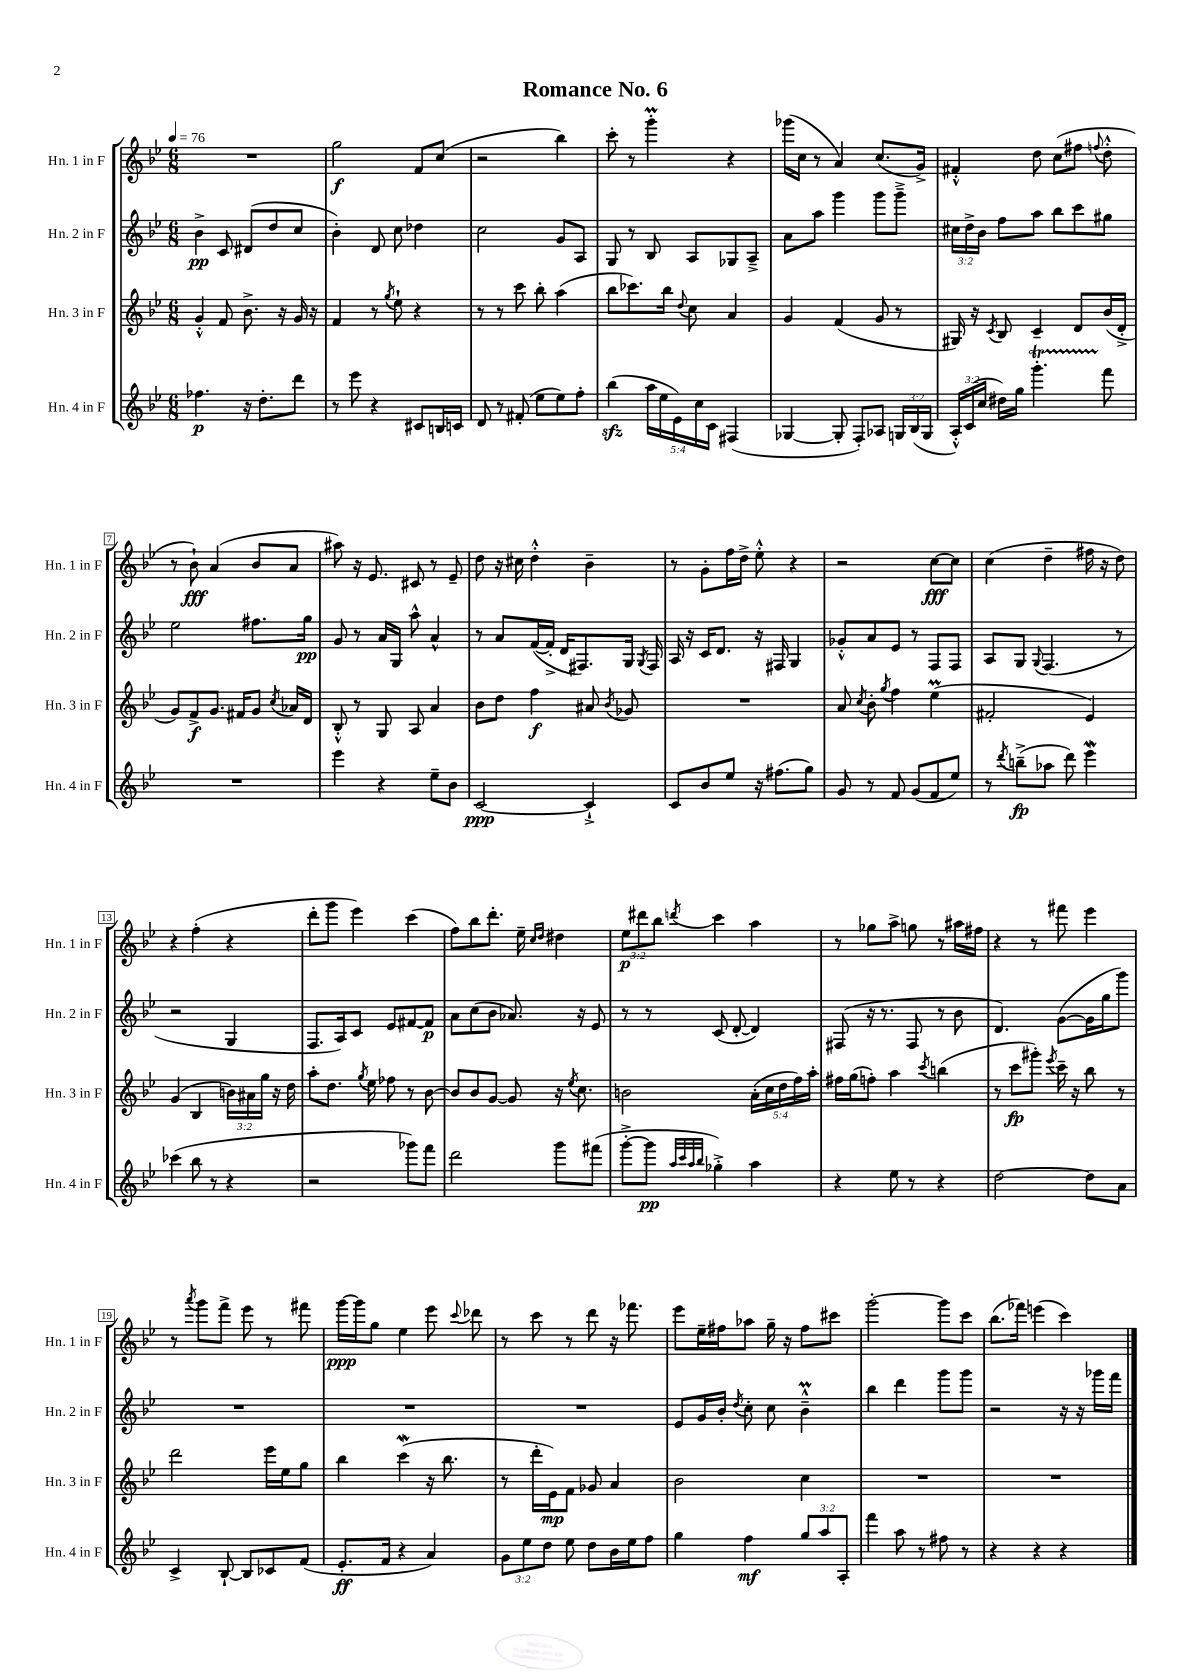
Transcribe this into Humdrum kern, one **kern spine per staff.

**kern	**dynam	**kern	**dynam	**kern	**dynam	**kern	**dynam
*part4	*part4	*part3	*part3	*part2	*part2	*part1	*part1
*staff4	*staff4	*staff3	*staff3	*staff2	*staff2	*staff1	*staff1
*I"Hn. 4 in F	*	*I"Hn. 3 in F	*	*I"Hn. 2 in F	*	*I"Hn. 1 in F	*
*I'Hn. 4 in F	*	*I'Hn. 3 in F	*	*I'Hn. 2 in F	*	*I'Hn. 1 in F	*
*clefG2	*	*clefG2	*	*clefG2	*	*clefG2	*
*k[b-e-]	*	*k[b-e-]	*	*k[b-e-]	*	*k[b-e-]	*
*M6/8	*	*M6/8	*	*M6/8	*	*M6/8	*
*MM76	*	*MM76	*	*MM76	*	*MM76	*
=1	=1	=1	=1	=1	=1	=1	=1
4.ff-X\	p	4g'^^/	.	4b-^\	pp	2.r	.
.	.	8f/	.	8c/	.	.	.
16r	.	8.b-^\	.	(8d#X/L	.	.	.
8.dd'\L	.	.	.	.	.	.	.
.	.	.	.	8dd/	.	.	.
.	.	16r	.	.	.	.	.
8ddd\J	.	16g/	.	8cc/J	.	.	.
.	.	16r	.	.	.	.	.
=2	=2	=2	=2	=2	=2	=2	=2
8r	.	4f/	.	4b-'\)	.	2gg\	f
8eee-\	.	.	.	.	.	.	.
4r	.	8r	.	8d/	.	.	.
.	.	8qgg/	.	.	.	.	.
.	.	8ee-`\	.	8cc\	.	.	.
8c#X/L	.	4r	.	4dd-X\	.	8f/L	.
16Bn/L	.	.	.	.	.	(8cc/J	.
16cn/JJ	.	.	.	.	.	.	.
=3	=3	=3	=3	=3	=3	=3	=3
8d/	.	8r	.	2cc\	.	2r	.
8r	.	8r	.	.	.	.	.
(8f#X'/	.	8ccc\	.	.	.	.	.
8ee-\L	.	8bb-'\	.	.	.	.	.
8ee-\)	.	(4aa\	.	8g/L	.	4bb-\)	.
8ff'\J	.	.	.	8A/J	.	.	.
=4	=4	=4	=4	=4	=4	=4	=4
(4bb-zz\	.	8bb-\L	.	8G/	.	8ccc'\	.
.	.	8.ccc-X\)	.	8r	.	8r	.
20aa\LL	.	.	.	8B-/	.	4gggM'\	.
20ee-\	.	.	.	.	.	.	.
.	.	16bb-\Jk	.	.	.	.	.
20e-\)	.	.	.	.	.	.	.
.	.	8qqdd/	.	.	.	.	.
.	.	8cc\	.	8A/L	.	.	.
20cc\	.	.	.	.	.	.	.
20c\JJ	.	.	.	.	.	.	.
(4F#X/	.	4a/	.	8G-X/	.	4r	.
.	.	.	.	8A~^/J	.	.	.
=5	=5	=5	=5	=5	=5	=5	=5
[4G-X/	.	4g/	.	8a\L	.	(16ggg-X\LL	.
.	.	.	.	.	.	16cc\JJ	.
.	.	.	.	8aa\J	.	8r	.
8G-'/]	.	(4f/	.	4ggg\	.	4a/)	.
8F'/L)	.	.	.	.	.	.	.
8A-X/J	.	8g/	.	8ggg\L	.	(8.cc/L	.
24Gn/LL	.	8r	.	8ggg~^\J	.	.	.
(24B-/	.	.	.	.	.	.	.
.	.	.	.	.	.	16g^/Jk)	.
24G/JJ	.	.	.	.	.	.	.
=6	=6	=6	=6	=6	=6	=6	=6
24A'^^/LL)	.	16G#X/)	.	24cc#X\LL	.	4f#X'^^/	.
(24c/	.	.	.	24dd^\	.	.	.
.	.	16r	.	.	.	.	.
24cc/JJ	.	.	.	24b-\JJ	.	.	.
.	.	8qc/	.	.	.	.	.
16dd#X\LL)	.	8B-/	.	8ff\L	.	.	.
16gg\JJ	.	.	.	.	.	.	.
4.gggT'\	.	4c~/	.	8aa\J	.	8dd\	.
.	.	.	.	8bb-\L	.	(8cc\L	.
.	.	8d/L	.	8ccc\	.	8ff#X\J	.
.	.	.	.	.	.	8qqffn/	.
8fff\	.	(16b-/L	.	8gg#X\J	.	8dd'^^\	.
.	.	16d'^/JJ	.	.	.	.	.
!!LO:LB:g=z
=7	=7	=7	=7	=7	=7	=7	=7
2.r	.	8g/L)	.	2ee-\	.	8r	.
.	.	8f^/	f	.	.	8b-`\)	fff
.	.	8.g/J	.	.	.	(4a/	.
.	.	16f#X/KL	.	.	.	.	.
.	.	8g/J	.	8.ff#X\L	.	8b-/L	.
.	.	8qcc/	.	.	.	.	.
.	.	16a-X/LL	.	.	.	8a/J	.
.	.	16d/JJ	.	16gg\Jk	pp	.	.
=8	=8	=8	=8	=8	=8	=8	=8
4eee-\	.	8B-'^^/	.	8g/	.	8aa#X\)	.
.	.	8r	.	8r	.	16r	.
.	.	.	.	.	.	8.e-/	.
4r	.	8G/	.	16a/LL	.	.	.
.	.	.	.	16G/JJ	.	.	.
.	.	8A/	.	8aa^^\	.	8c#X/	.
8ee-~\L	.	4a/	.	4a^^/	.	8r	.
8b-\J	.	.	.	.	.	8e-~/	.
=9	=9	=9	=9	=9	=9	=9	=9
[2c/	ppp	8b-\L	.	8r	.	8dd\	.
.	.	8dd\J	.	8a/L	.	16r	.
.	.	.	.	.	.	16cc#X\	.
.	.	4ff\	f	([16f/L	.	4dd'^^\	.
.	.	.	.	16f'^/JJ]	.	.	.
.	.	.	.	16d/KL	.	.	.
.	.	.	.	8.F#X/)	.	.	.
4c`^/]	.	8a#X/	.	.	.	4b-~\	.
.	.	8qb-/	.	.	.	.	.
.	.	8g-X/	.	16G/Jk	.	.	.
.	.	.	.	8qG/	.	.	.
.	.	.	.	16F#/	.	.	.
=10	=10	=10	=10	=10	=10	=10	=10
8c/L	.	2.r	.	16A/	.	8r	.
.	.	.	.	16r	.	.	.
8b-/	.	.	.	16c/KL	.	8g'\L	.
.	.	.	.	8.d/J	.	.	.
8ee-/J	.	.	.	.	.	16ff\L	.
.	.	.	.	.	.	16dd^\JJ	.
16r	.	.	.	16r	.	8ee-'^^\	.
(8.ff#X\L	.	.	.	16F#X/	.	.	.
.	.	.	.	4G/	.	4r	.
8gg\J)	.	.	.	.	.	.	.
=11	=11	=11	=11	=11	=11	=11	=11
8g/	.	8a/	.	8g-X'^^/L	.	2r	.
.	.	8qcc/	.	.	.	.	.
8r	.	8b-'\	.	8a/	.	.	.
.	.	8qgg/	.	.	.	.	.
8f/	.	4ff\	.	8e-/J	.	.	.
(8g/L	.	.	.	8r	.	.	.
8f/	.	(4ee-M\	.	8F/L	.	[8cc\L	fff
8ee-/J)	.	.	.	8F/J	.	8cc\J]	.
=12	=12	=12	=12	=12	=12	=12	=12
8r	.	2f#X'/	.	8A/L	.	(4cc\	.
8qddd/	.	.	.	.	.	.	.
(8bbn~^\L	fp	.	.	8G/J	.	.	.
.	.	.	.	8qqG/	.	.	.
8aa-X\J	.	.	.	(4.F/	.	4dd~\	.
8ddd\)	.	.	.	.	.	.	.
4eee-w\	.	4e-/)	.	.	.	16ff#X\	.
.	.	.	.	.	.	16r	.
.	.	.	.	8r	.	8dd\)	.
!!LO:LB:g=z
=13	=13	=13	=13	=13	=13	=13	=13
(4ccc-X\	.	(4g/	.	2r	.	4r	.
8bb-\	.	4B-/	.	.	.	(4ff'\	.
8r	.	.	.	.	.	.	.
4r	.	24bn\LL)	.	4G/	.	4r	.
.	.	24a#X\	.	.	.	.	.
.	.	24gg\JJ	.	.	.	.	.
.	.	16r	.	.	.	.	.
.	.	16dd\	.	.	.	.	.
=14	=14	=14	=14	=14	=14	=14	=14
2r	.	8aa'\L	.	8.F/L	.	8ddd'\L	.
.	.	8.dd\J	.	.	.	8ggg\J	.
.	.	.	.	16A/k)	.	.	.
.	.	.	.	8c/J	.	4eee-\)	.
.	.	8qgg/	.	.	.	.	.
.	.	16ee-\	.	.	.	.	.
.	.	8ff-X\	.	8e-/L	.	.	.
8ggg-X\L)	.	8r	.	[8f#X/	.	(4ccc\	.
8fff\J	.	[8b-\	.	8f#/J]	p	.	.
=15	=15	=15	=15	=15	=15	=15	=15
2ddd\	.	8b-/L]	.	8a\L	.	8ff\L)	.
.	.	8b-/	.	(8cc\	.	8bb-\	.
.	.	[8g/J	.	8b-\J	.	8.ddd'\J	.
.	.	8g/]	.	8.a-X/)	.	.	.
.	.	.	.	.	.	16ee-~\	.
.	.	.	.	.	.	16qqcc/LL	.
.	.	.	.	.	.	16qqdd/JJ	.
8ggg\L	.	16r	.	.	.	4dd#X\	.
.	.	8qee-/	.	.	.	.	.
.	.	8.cc\	.	16r	.	.	.
(8fff#X\J	.	.	.	8e-/	.	.	.
=16	=16	=16	=16	=16	=16	=16	=16
[8ggg'^\L	.	2bn\	.	8r	.	12ee-\L	p
.	.	.	.	.	.	12ddd#X\	.
8ggg\J]	pp	.	.	8r	.	.	.
.	.	.	.	.	.	12bb-\J	.
32qqaa/LLL	.	.	.	.	.	.	.
32qqccc/	.	.	.	.	.	.	.
32qqaa/	.	.	.	.	.	.	.
32qqbb-/JJJ	.	.	.	.	.	8qdddn/	.
4gg-X'^\)	.	.	.	(8c/	.	4ccc\	.
.	.	.	.	[8d'/	.	.	.
4aa\	.	(20a'\LL	.	4d/])	.	4aa\	.
.	.	20cc\	.	.	.	.	.
.	.	20dd\	.	.	.	.	.
.	.	20ff\)	.	.	.	.	.
.	.	20aa'\JJ	.	.	.	.	.
=17	=17	=17	=17	=17	=17	=17	=17
4r	.	16ff#X\LL	.	(8F#X/	.	8r	.
.	.	(16gg\J	.	.	.	.	.
.	.	8ffn'\J)	.	16r	.	8gg-X\L	.
.	.	.	.	8.r	.	.	.
8ee-\	.	4aa\	.	.	.	8aa^\J	.
8r	.	.	.	8F#/	.	8ggn\	.
.	.	8qccc/	.	.	.	.	.
4r	.	(4bbn\	.	8r	.	8r	.
.	.	.	.	8b-\	.	16aa#X\LL	.
.	.	.	.	.	.	16ff#X\JJ	.
=18	=18	=18	=18	=18	=18	=18	=18
[2dd\	.	8r	.	4.d/)	.	4r	.
.	.	8ccc\L	fp	.	.	.	.
.	.	8ggg#X'\J)	.	.	.	8r	.
.	.	8qeee-/	.	.	.	.	.
.	.	16ccc~\	.	([8g\L	.	8fff#X\	.
.	.	16r	.	.	.	.	.
8dd\L]	.	8bb-\	.	16g\L]	.	4eee-\	.
.	.	.	.	16gg\J	.	.	.
8a\J	.	8r	.	8ggg\J)	.	.	.
!!LO:LB:g=z
=19	=19	=19	=19	=19	=19	=19	=19
4c^/	.	2ddd\	.	2.r	.	8r	.
.	.	.	.	.	.	8qaaa/	.
.	.	.	.	.	.	8ggg\L	.
[8B-`/	.	.	.	.	.	8fff^\J	.
8B-/L]	.	.	.	.	.	8eee-\	.
8c-X/	.	16eee-\LL	.	.	.	8r	.
.	.	16ee-\J	.	.	.	.	.
(8f/J	.	8gg\J	.	.	.	8fff#X\	.
=20	=20	=20	=20	=20	=20	=20	=20
8.e-'/L	ff	4bb-\	.	2.r	.	[16ggg\LL	ppp
.	.	.	.	.	.	16ggg\J]	.
.	.	.	.	.	.	8gg\J	.
16f/Jk	.	.	.	.	.	.	.
4r	.	(4cccW\	.	.	.	4ee-\	.
4a/)	.	16r	.	.	.	8eee-\	.
.	.	8.bb-\	.	.	.	.	.
.	.	.	.	.	.	8qqccc/	.
.	.	.	.	.	.	8ddd-X\	.
=21	=21	=21	=21	=21	=21	=21	=21
12g\L	.	8r	.	2.r	.	8r	.
12ee-\	.	.	.	.	.	.	.
.	.	16ddd'\LL	.	.	.	8ccc\	.
12dd\J	.	.	.	.	.	.	.
.	.	16e-\J)	mp	.	.	.	.
8ee-\	.	8f\J	.	.	.	8r	.
8dd\L	.	8g-X/	.	.	.	8ddd\	.
16b-\L	.	4a/	.	.	.	16r	.
16ee-\J	.	.	.	.	.	8.fff-X\	.
8ff\J	.	.	.	.	.	.	.
=22	=22	=22	=22	=22	=22	=22	=22
4gg\	.	2b-\	.	8e-/L	.	8eee-\L	.
.	.	.	.	16g/L	.	16ee-~\L	.
.	.	.	.	16b-'/JJ	.	16ff#X\J	.
.	.	.	.	8qdd/	.	.	.
4ff\	mf	.	.	8cc'\	.	8aa-X\J	.
.	.	.	.	8cc\	.	16gg~\	.
.	.	.	.	.	.	16r	.
12gg/L	.	4cc\	.	4b-M~^^\	.	8ff#\L	.
12aa/	.	.	.	.	.	.	.
.	.	.	.	.	.	8ccc#X\J	.
12A'/J	.	.	.	.	.	.	.
=23	=23	=23	=23	=23	=23	=23	=23
4fff\	.	2.r	.	4bb-\	.	[2ggg'\	.
8aa\	.	.	.	4ddd\	.	.	.
8r	.	.	.	.	.	.	.
8ff#X\	.	.	.	8ggg\L	.	8ggg\L]	.
8r	.	.	.	8ggg\J	.	8ccc\J	.
=24	=24	=24	=24	=24	=24	=24	=24
4r	.	2.r	.	2r	.	(8.bb-\L	.
.	.	.	.	.	.	16fff-X\Jk)	.
4r	.	.	.	.	.	(4eeen\	.
4r	.	.	.	16r	.	4ccc\)	.
.	.	.	.	16r	.	.	.
.	.	.	.	16ggg-X\LL	.	.	.
.	.	.	.	16fff\JJ	.	.	.
==	==	==	==	==	==	==	==
*-	*-	*-	*-	*-	*-	*-	*-
